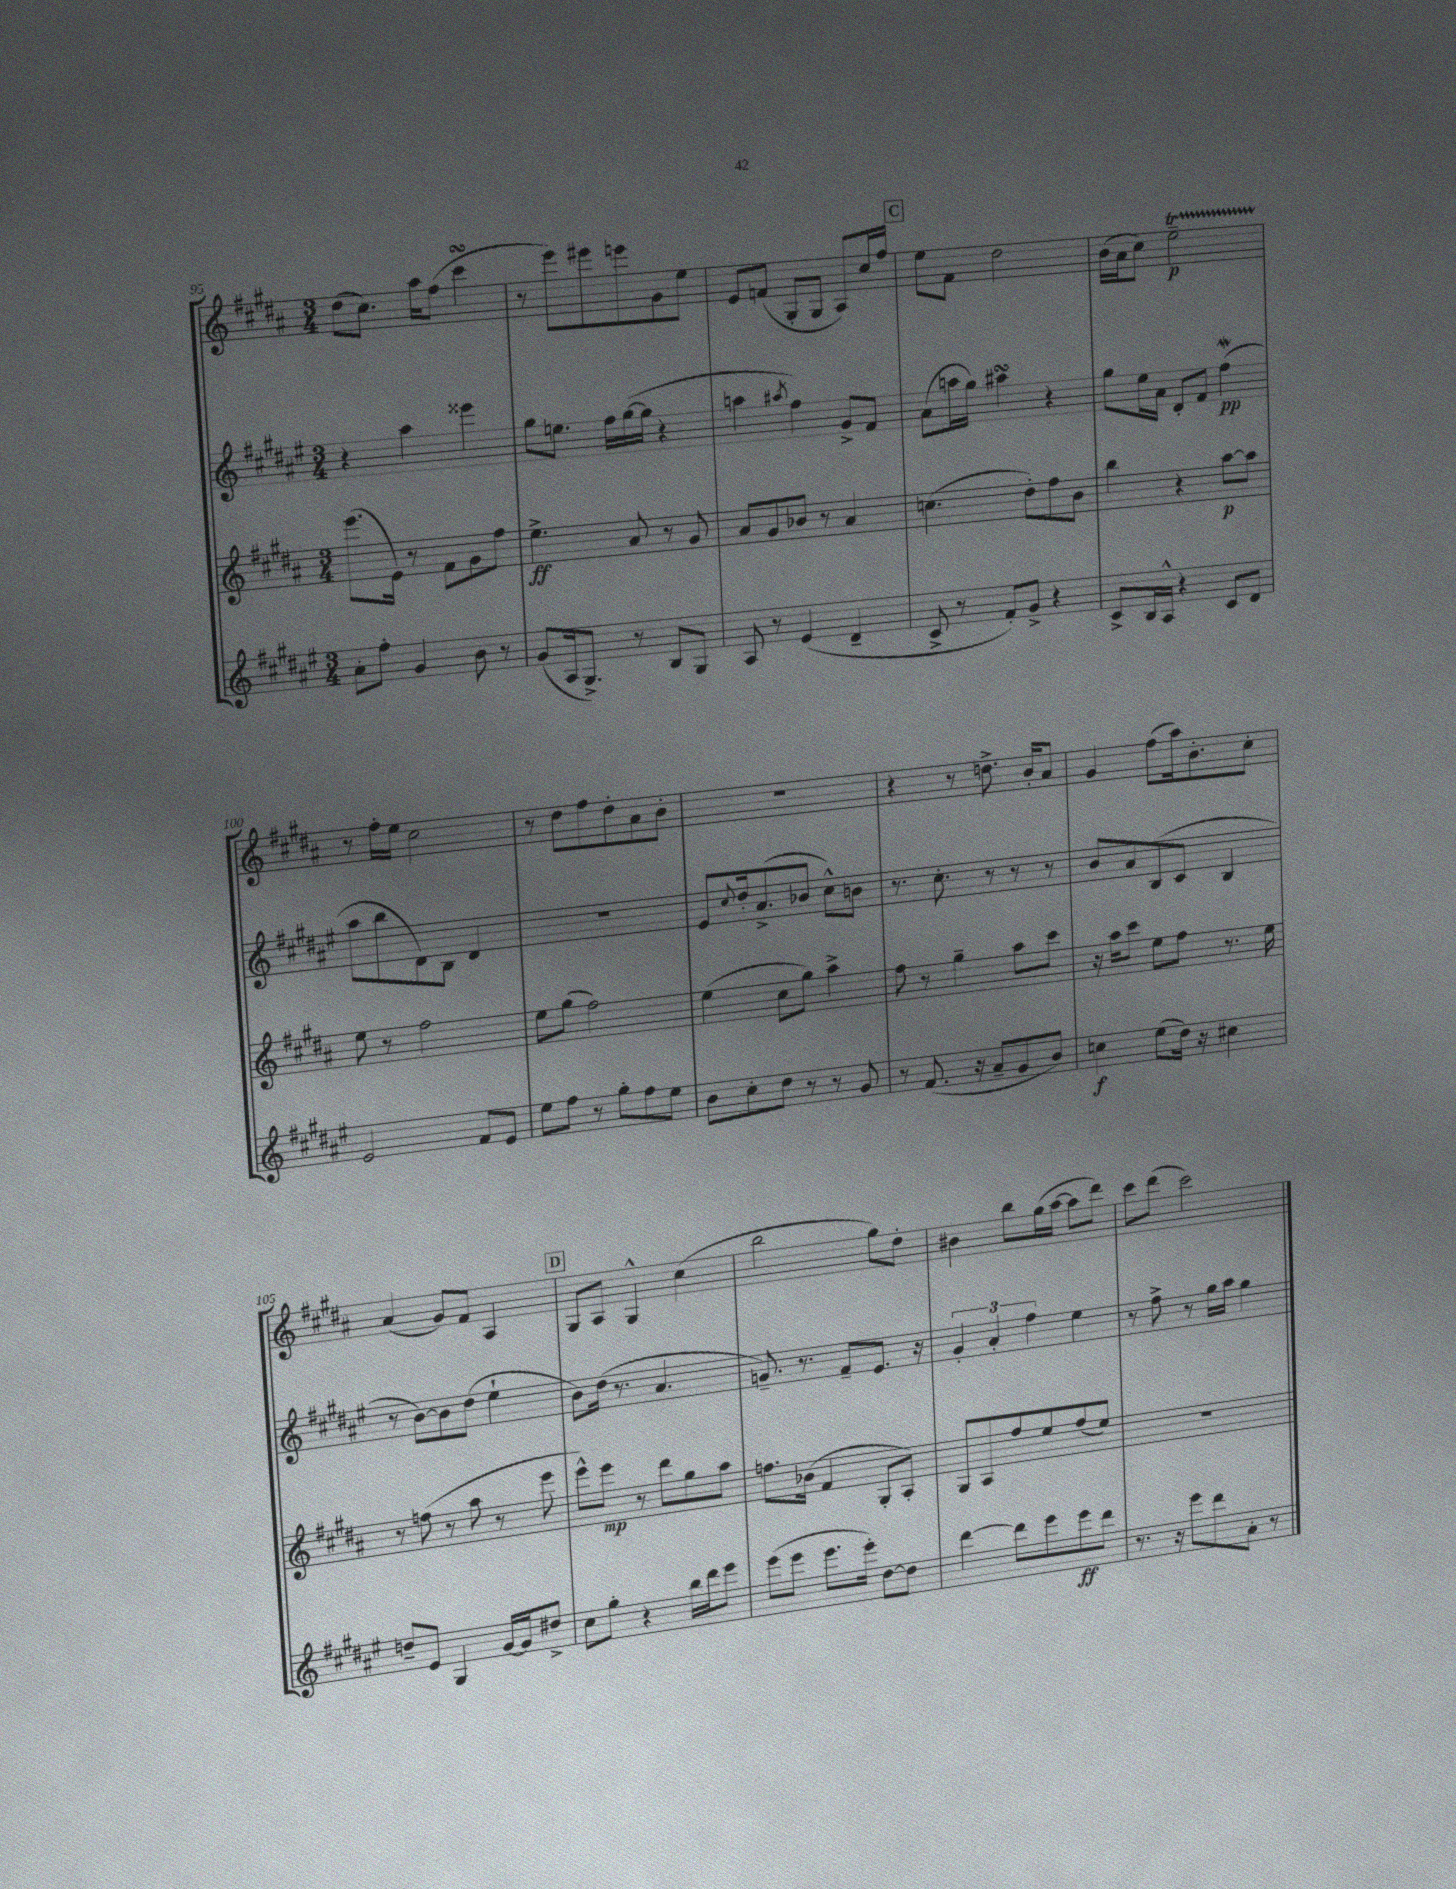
<<
\new StaffGroup <<
\new Staff = "s0" {
    \clef treble \key b \major \numericTimeSignature \time 3/4
    dis''8( cis''8.) ais''16 fis''8( cis'''4\turn |
    r8 e'''8) eis'''8 e'''8 gis'8 e''8 |
    e'8 f'8( gis8-. gis8 ais8) cis''16 fis''16 |
    \mark \markup { \box "C" } e''8 fis'8 dis''2 |
    b'16( ais'16 cis''8) e''2--\startTrillSpan\p |
    r8\stopTrillSpan fis''16-. e''16 cis''2 |
    r8 dis''8 fis''8 dis''8-. ais'8 b'8-. |
    R2. |
    r4 r8 d''8.-> b'16-. ais'8 |
    gis'4 fis''8( ais''16) b'8.-. cis''8-. |
    ais'4( gis'8) fis'8 ais4 |
    \mark \markup { \box "D" } gis8 ais8 gis4-^ cis''4( |
    b''2 gis''8) dis''8-. |
    bis'4 b''8 gis''16( ais''16~ ais''8 dis'''8) |
    cis'''8 dis'''8( cis'''2) \bar "|." |
}
\new Staff = "s1" {
    \clef treble \key fis \major \numericTimeSignature \time 3/4
    r4 ais''4 eisis'''4 |
    gis''8 e''8. fis''16 gis''16~( gis''16 r4 |
    a''4 \acciaccatura { ais''8 } fis''4) gis'8-> fis'8 |
    \mark \markup { \box "C" } ais'8( a''16 gis''16) ais''4\turn r4 |
    gis''8 eis''16 ais'16 dis'8-. fis'8 fis''4\mordent\pp( |
    ais''8 b''8 dis'8) b8 dis'4 |
    R2. |
    eis'8 \appoggiatura { cis''8 } dis''16-. ais'8.->( bes'8 cis''8-^) b'8 |
    r8. cis''8.-. r8 r8 r8 |
    b'8 ais'8 b8( cis'8 b4 |
    r8 b'8~) b'8 dis''8( eis''4-! |
    \mark \markup { \box "D" } b'8) dis''16( r8. ais'4. |
    g'8.--) r8. fis'8-- eis'8. r16 |
    \tuplet 3/2 { gis'4-. ais'4-. fis''4 } eis''4 |
    r8 fis''8-> r8 gis''16 ais''16 gis''4 \bar "|." |
}
\new Staff = "s2" {
    \clef treble \key b \major \numericTimeSignature \time 3/4
    e'''8.( e'16) r8 fis'8 gis'8 fis''8 |
    e''4.->\ff ais'8 r8 gis'8 |
    ais'8 gis'8 bes'8 r8 ais'4 |
    \mark \markup { \box "C" } c''4.( dis''8-.) fis''8 b'8 |
    b''4 r4 ais''8~\p ais''8 |
    e''8 r8 fis''2 |
    e''8 gis''8( fis''2) |
    e''4( cis''8 gis''8) ais''4-> |
    fis''8 r8 gis''4-- ais''8 cis'''8 |
    r16 ais''16 cis'''8 e''8 fis''8 r8. e''16 |
    r8 f''8( r8 ais''8 r8 e'''8 |
    \mark \markup { \box "D" } e'''8-^) e'''8\mp r8 dis'''8 gis''8 ais''8 |
    f''8. bes'16( fis'4 gis8-. ais8-.) |
    gis8 ais8 fis''8 e''8 fis''8( e''8) |
    R2. \bar "|." |
}
\new Staff = "s3" {
    \clef treble \key fis \major \numericTimeSignature \time 3/4
    ais'8-. fis''8-. gis'4 b'8 r8 |
    gis'8( ais16 gis8.->) r8 b8 gis8 |
    ais8 r8 eis'4( dis'4-- |
    \mark \markup { \box "C" } cis'8-> r8 fis'8-.) gis'8-> r4 |
    cis'8-> b16 ais16-^ r4 cis'8 dis'8 |
    eis'2 fis'8 eis'8 |
    eis''8 fis''8 r8 gis''8-. fis''8 eis''8 |
    b'8 cis''8-. dis''8 r8 r8 gis'8 |
    r8 fis'8.( r16 ais'8-- gis'8 b'8) |
    c''4\f eis''8( dis''16) r16 cis''4 |
    d''8-- eis'8 gis4 gis'16~ gis'16 dis''8-> |
    \mark \markup { \box "D" } cis''8 gis''8-. r4 b''16 dis'''16 eis'''8 |
    eis'''8( eis'''8 eis'''8. eis'''16-.) dis''8~ dis''8 |
    dis'''4~ dis'''8 eis'''8 eis'''8\ff dis'''8 |
    r8. r16 eis'''8 dis'''8 ais'8-. r8 \bar "|." |
}
>>
>>
\layout { \context { \Score currentBarNumber = #95 } }
